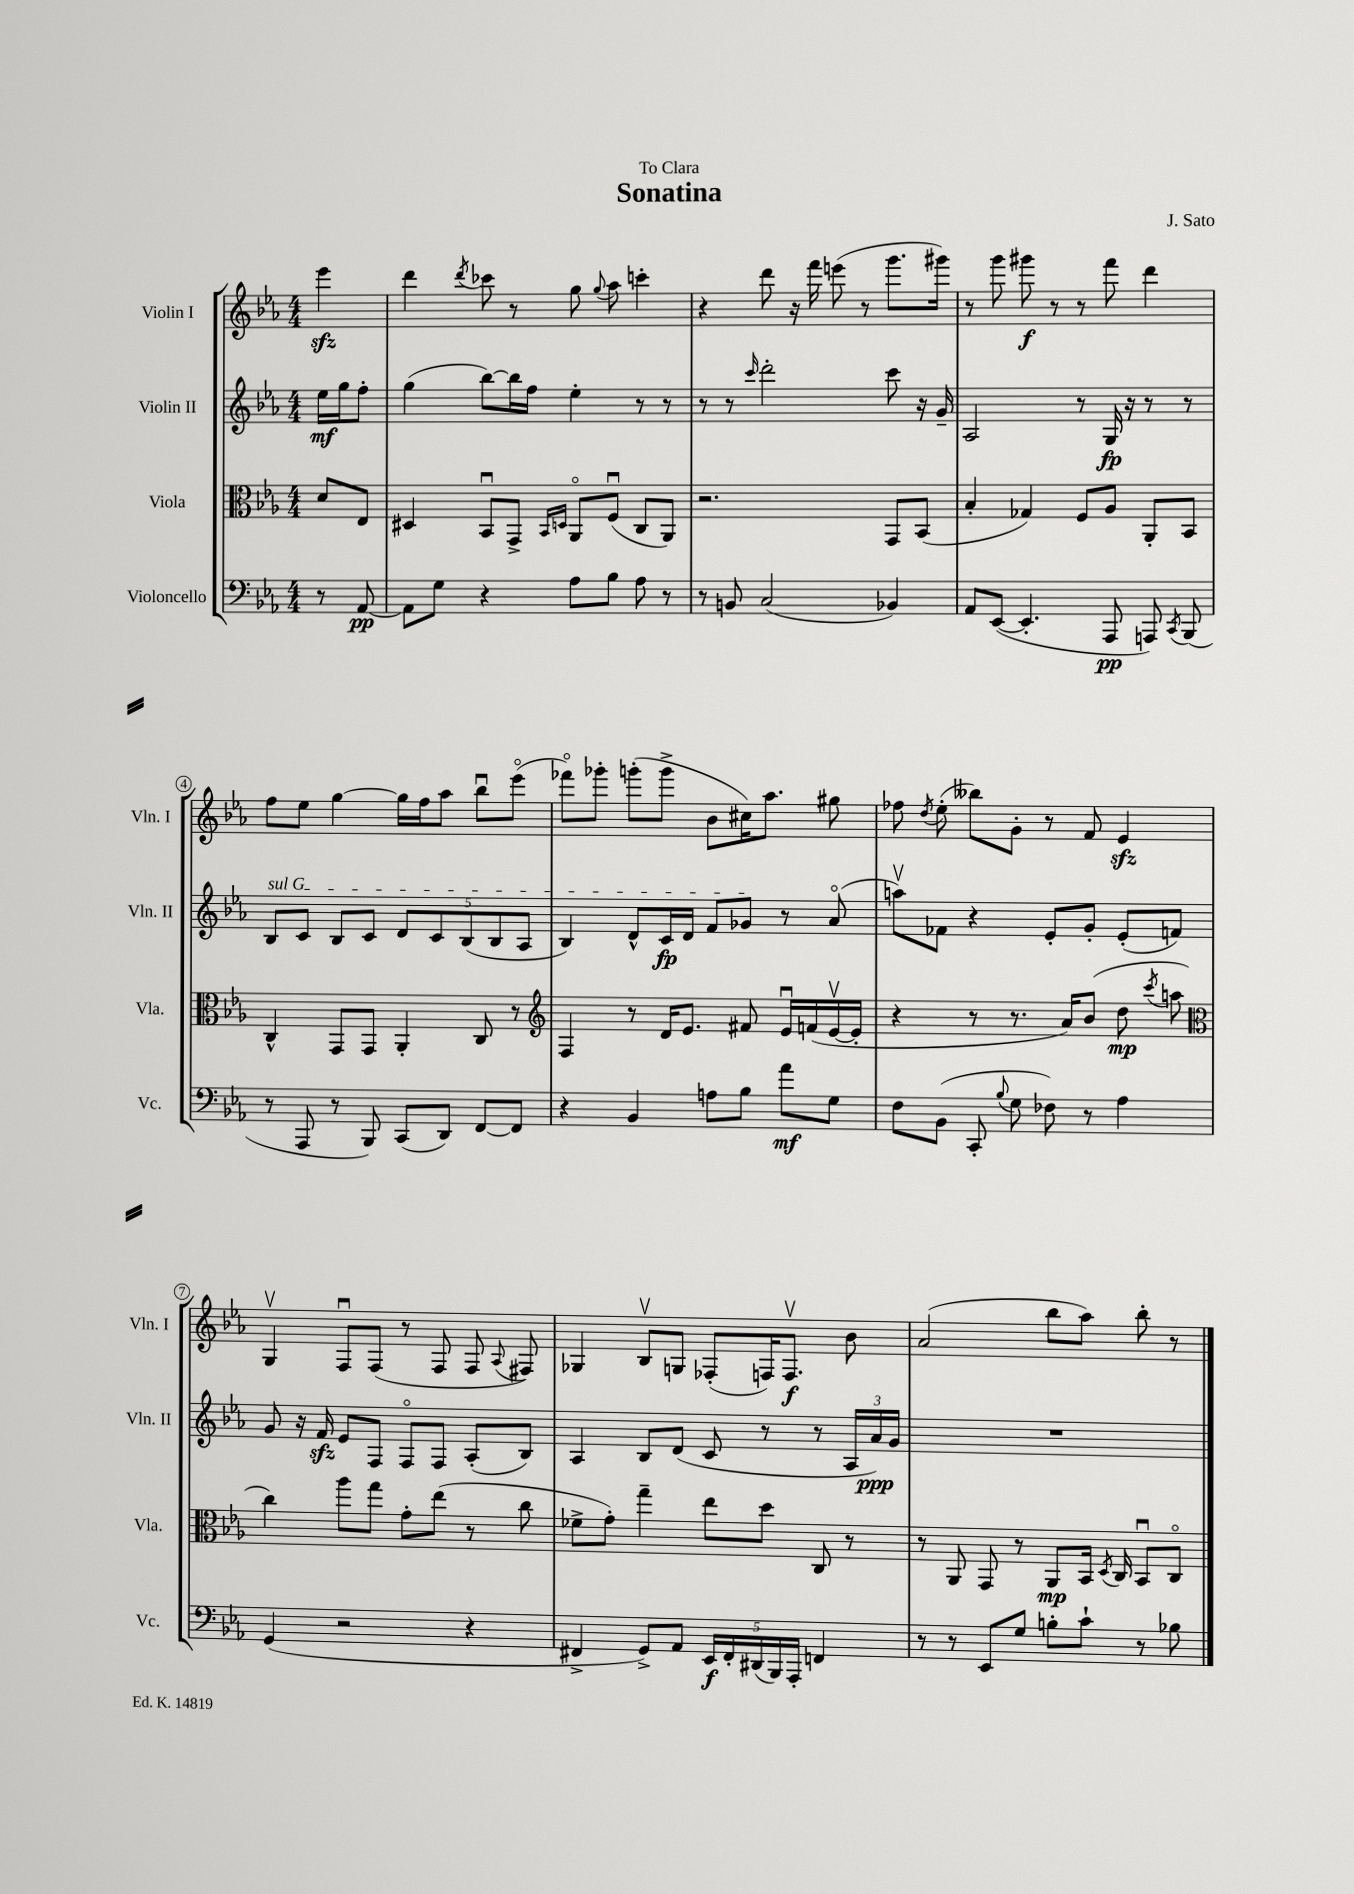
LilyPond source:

\header { title = "Sonatina" composer = "J. Sato" dedication = "To Clara" }
<<
\new StaffGroup <<
\new Staff = "s0" \with { instrumentName = "Violin I" shortInstrumentName = "Vln. I" } {
    \clef treble \key ees \major \numericTimeSignature \time 4/4 \partial 4
    \autoBeamOff ees'''4\sfz |
    d'''4 \acciaccatura { d'''8 } ces'''8 r8 g''8 \appoggiatura { g''8 } aes''8 c'''4-. |
    r4 d'''8 r16 f'''16 e'''8( r8 g'''8.[ gis'''16]) |
    r8 g'''8 gis'''8\f r8 r8 f'''8 d'''4 |
    f''8[ ees''8] g''4~ g''16[ f''16 aes''8] bes''8[\downbow ees'''8]\flageolet( |
    fes'''8[\flageolet) ges'''8]-. g'''8[-.( g'''8]-> bes'8[ cis''16) aes''8.] gis''8 |
    fes''8 \acciaccatura { d''8 } ees''8-.( beses''8[) g'8]-. r8 f'8 ees'4\sfz |
    g4\upbow f8[\downbow f8]( r8 f8 f8 \appoggiatura { aes8 } fis8) |
    ges4 bes8[\upbow g8] fes8[-.( f16) f8.]\upbow\f bes'8 |
    aes'2( bes''8[ aes''8]) bes''8-. r8 \bar "|." |
}
\new Staff = "s1" \with { instrumentName = "Violin II" shortInstrumentName = "Vln. II" } {
    \clef treble \key ees \major \numericTimeSignature \time 4/4 \partial 4
    \autoBeamOff ees''16[\mf g''16 f''8]-. |
    g''4( bes''8[~) bes''16 f''16] ees''4-. r8 r8 |
    r8 r8 \grace { c'''16 } d'''2-. c'''8 r16 g'16-- |
    aes2 r8 g16\fp r16 r8 r8 |
    \once \override TextSpanner.bound-details.left.text = \markup { \italic "sul G" } bes8[\startTextSpan c'8] bes8[ c'8] \tuplet 5/4 { d'8[ c'8 bes8( bes8 aes8] } |
    bes4) d'8[-^ c'16\fp d'16] f'8[ ges'8]\stopTextSpan r8 aes'8\flageolet( |
    a''8[\upbow) fes'8] r4 ees'8[-. g'8]-. ees'8[-.( f'8]) |
    g'8 r16 f'16\sfz ees'8[ f8] f8[\flageolet f8] aes8[-.( bes8]) |
    aes4 bes8[ d'8]( c'8 r8 r8 \tuplet 3/2 { aes16[ aes'16\ppp) g'16] } |
    R1 \bar "|." |
}
\new Staff = "s2" \with { instrumentName = "Viola" shortInstrumentName = "Vla." } {
    \clef alto \key ees \major \numericTimeSignature \time 4/4 \partial 4
    \autoBeamOff d'8[ ees8] |
    dis4 bes,8[\downbow g,8]-> \grace { bes,16[ d16] } aes,8[\flageolet f8]\downbow( c8[ aes,8]) |
    r2. g,8[ bes,8]( |
    bes4-. ges4) f8[ aes8] aes,8[-. bes,8] |
    c4-^ g,8[ g,8] aes,4-. c8 r8 |
    \clef treble f4 r8 d'16[ ees'8.] fis'8 ees'16[\downbow f'16( ees'16~\upbow ees'16]-. |
    r4 r8 r8. aes'16[) bes'8]( d''8\mp \acciaccatura { c'''8 } a''8 |
    \clef alto c''4) aes''8[ g''8] g'8[-. ees''8]( r8 c''8 |
    fes'8[-> g'8]-.) g''4-- ees''8[ d''8] c8 r8 |
    r8 aes,8 g,8 r8 aes,8[\mp bes,16] \acciaccatura { d8 } c16 bes,8[\downbow c8]\flageolet \bar "|." |
}
\new Staff = "s3" \with { instrumentName = "Violoncello" shortInstrumentName = "Vc." } {
    \clef bass \key ees \major \numericTimeSignature \time 4/4 \partial 4
    \autoBeamOff r8 aes,8~\pp |
    aes,8[ g8] r4 aes8[ bes8] aes8 r8 |
    r8 b,8 c2( bes,4) |
    aes,8[ ees,8]~( ees,4.-. aes,,8\pp a,,8) \acciaccatura { c,8 } bes,,8( |
    r8 aes,,8 r8 bes,,8) c,8[( d,8]) f,8[~ f,8] |
    r4 bes,4 a8[ bes8] aes'8[\mf g8] |
    f8[ bes,8]( c,8-. \appoggiatura { bes8 } g8 fes8) r8 aes4 |
    g,4( r2 r4 |
    fis,4-> g,8[->) aes,8] \tuplet 5/4 { ees,16[\f fis,16-. dis,16( bes,,16) aes,,16]-. } f,4 |
    r8 r8 ees,8[ g8] b8[-. c'8]-! r8 bes8 \bar "|." |
}
>>
>>
\layout { \context { \Score \override BarNumber.stencil = #(make-stencil-circler 0.1 0.3 ly:text-interface::print) } }
